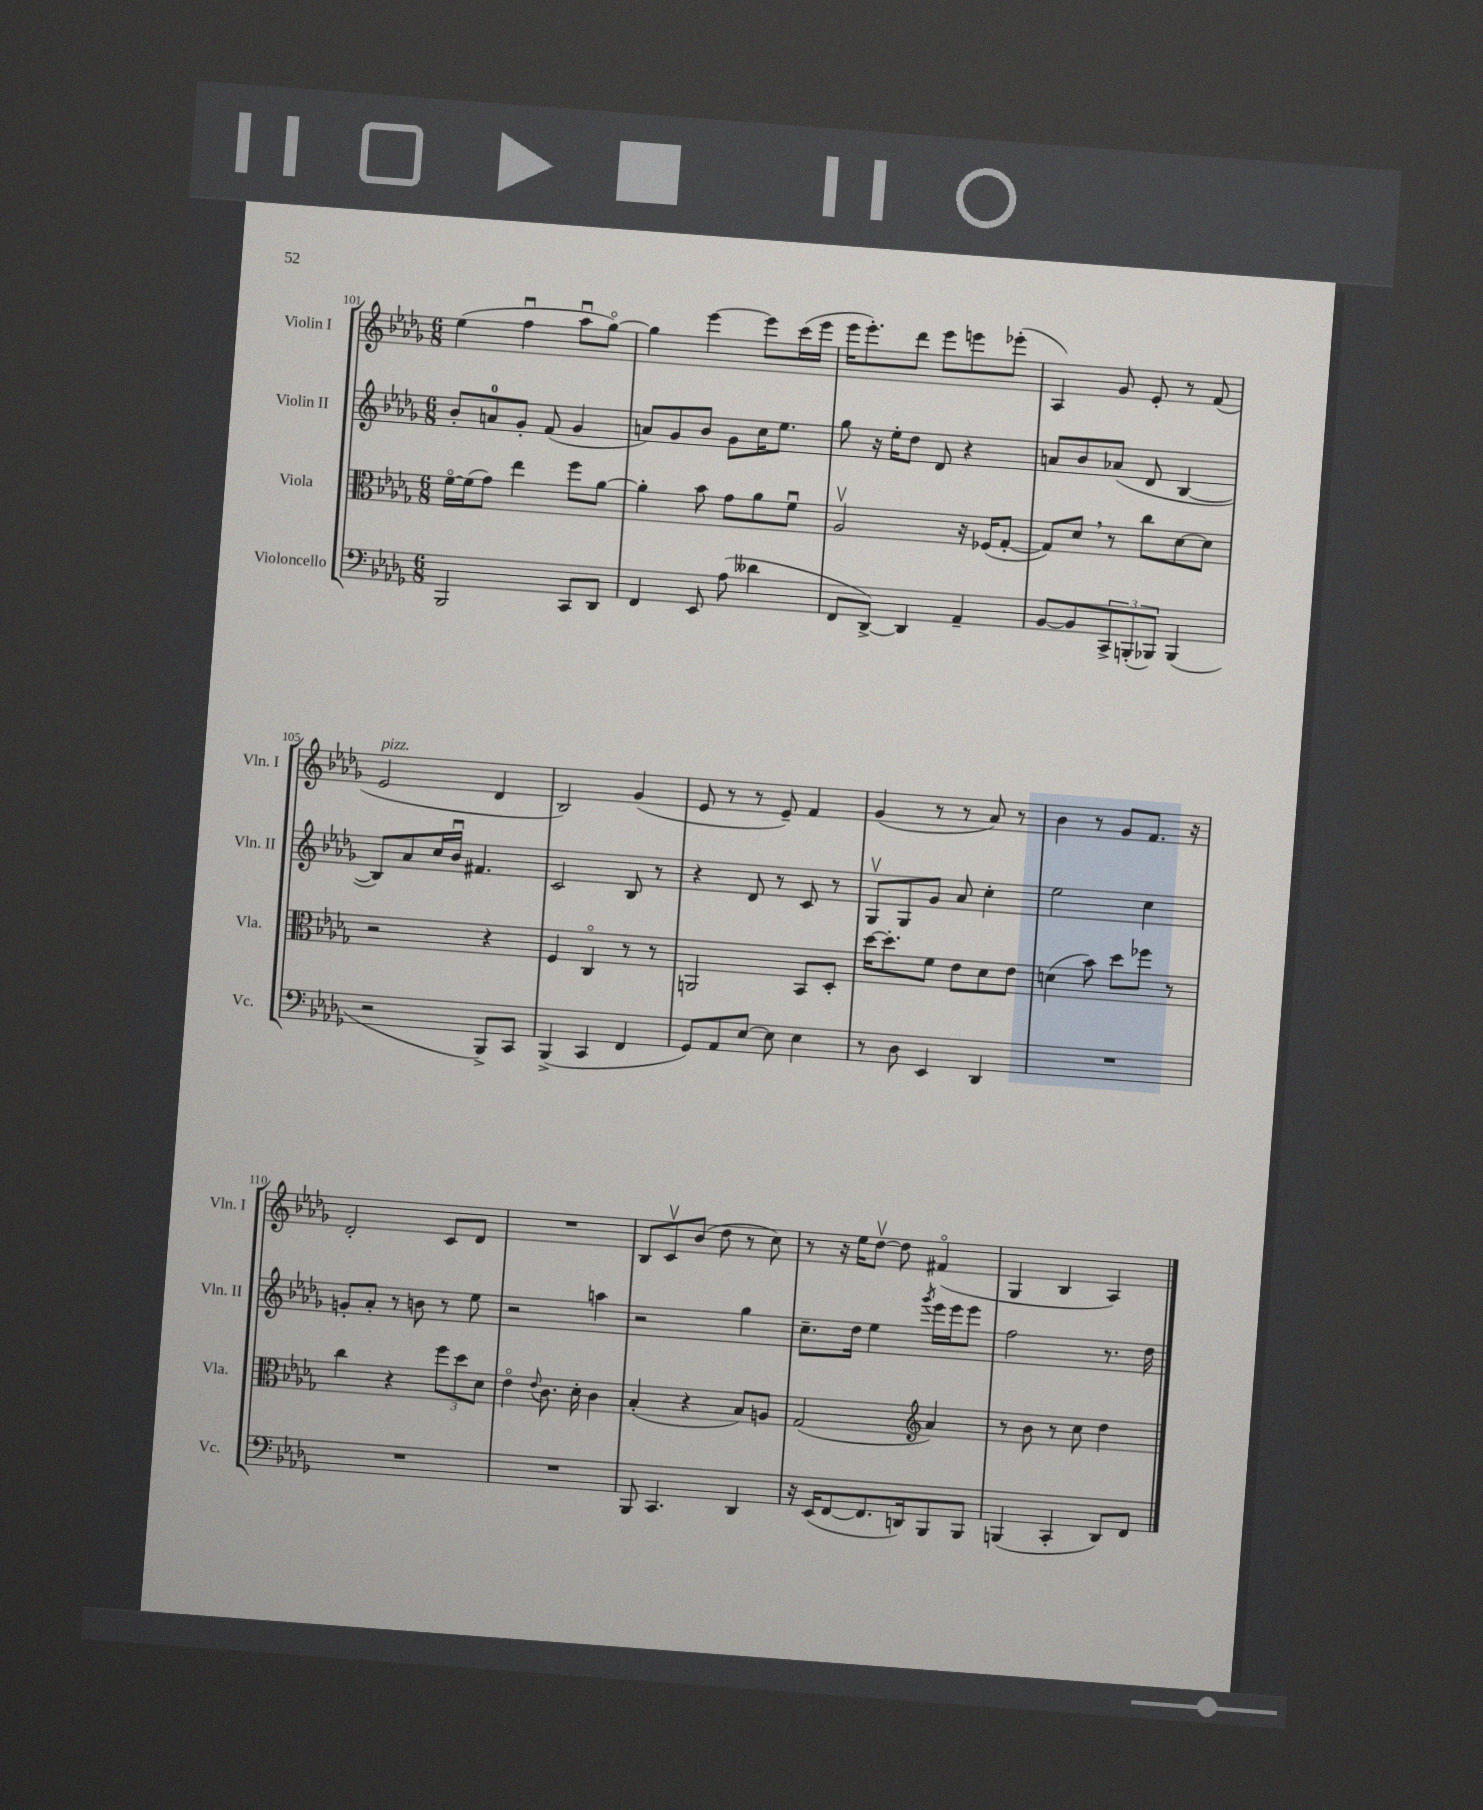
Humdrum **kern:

**kern	**kern	**kern	**kern
*staff4	*staff3	*staff2	*staff1
*clefF4	*clefC3	*clefG2	*clefG2
*k[b-e-a-d-g-]	*k[b-e-a-d-g-]	*k[b-e-a-d-g-]	*k[b-e-a-d-g-]
*M6/8	*M6/8	*M6/8	*M6/8
2BBB-	[16fo	8b-'	(4ee-
.	(16f]	.	.
.	8g-)	8a	.
.	4ee-	8g-'	4ffu
.	.	(8f	.
8CC	8ff	4g-	8aa-u
8DD-	[8a-	.	[8gg-o)
=	=	=	=
4FF	4a-']	8a)	4gg-]
.	.	8g-	.
8EE-	8b-	8b-	[4eee-
(8A-	8g-	8g-	.
4d--	8a-	16cc	8eee-]
.	.	8.ee-	.
.	8fu	.	(16ccc
.	.	.	16eee-
=	=	=	=
8FF	2A-v	8gg-	16eee-
.	.	.	8.eee-')
[8DD-^)	.	16r	.
.	.	16ee-'	.
4DD-]	.	8dd-	8ddd-
.	.	8d-	8eee-
4AA-~	16r	4r	8eee
.	(16F-	.	.
.	[8G-'	.	(8eee-'
=	=	=	=
[8BB-	8G-])	8a	4A-)
8BB-]	8d-	8b-	.
12CC^	8r	(8a-	8g-
(12BBB'	.	.	.
.	8cc	8d-	8e-'
12BBB-)	.	.	.
(4BBB-	[8d-	[4B-	8r
.	8d-]	.	(8f
=	=	=	=
2r	2r	8B-])	2e-
.	.	8a-	.
.	.	16cc	.
.	.	16b-u	.
.	.	4.f#	.
8BBB-^)	4r	.	4d-
8CC	.	.	.
=	=	=	=
(4BBB-^	4F	2c	2B-)
4CC	4Co	.	.
4FF	8r	8B-	(4g-
.	8r	8r	.
=	=	=	=
8GG-)	2AA	4r	8e-
8AA-	.	.	8r
[8E-	.	8d-	8r
8E-]	.	8r	8e-~)
4E-	8BB-	8c	4f
.	8D-'	8r	.
=	=	=	=
8r	[16dd-	8G-v	(4g-
.	8.dd-']	.	.
8D-	.	8G-	.
4EE-	8f	8g-	8r
.	8e-	8a-	8r
4DD-	8d-	4cc'	8a-)
.	8e-	.	8r
=	=	=	=
2.r	(4d	2ee-	4b-
.	8b-)	.	8r
.	8dd-	.	8g-
.	8ff-	4cc	8.f
.	8r	.	.
.	.	.	16r
=	=	=	=
2.r	4cc	8g'	2d-'
.	.	8a-'	.
.	4r	8r	.
.	.	8b	.
.	12ff	8r	8c
.	12dd-	.	.
.	.	8ee-	8d-
.	12d-	.	.
=	=	=	=
2.r	4e-o	2r	2.r
.	8qqe-	.	.
.	8.c	.	.
.	16d-'	.	.
.	4c	4aa	.
=	=	=	=
8BBB-	(4B-'	2r	8B-
4.CC	.	.	8cv
.	4r	.	(8b-
.	.	.	8dd-
4DD-	8B-)	4gg-	8r
.	8A	.	8cc)
=	=	=	=
16r	(2G-	8.cc~	8r
(16EE-	.	.	.
[8FF	.	.	16r
.	.	16dd-	16ee-
8.FF]	.	4ee-	[8dd-v
.	.	.	8dd-]
16DD)	.	.	.
*	*clefG2	*	*
.	.	8qggg-	.
8BBB-	4a-)	16eee-	(4f#o
.	.	16eee-	.
8BBB-	.	8eee-	.
=	=	=	=
(4BBB	8r	2ff	4G-
.	8b-	.	.
4CC'	8r	.	4B-
.	8cc	.	.
8DD-)	4dd-	8.r	4A-)
8FF	.	.	.
.	.	16dd-	.
==	==	==	==
*-	*-	*-	*-
